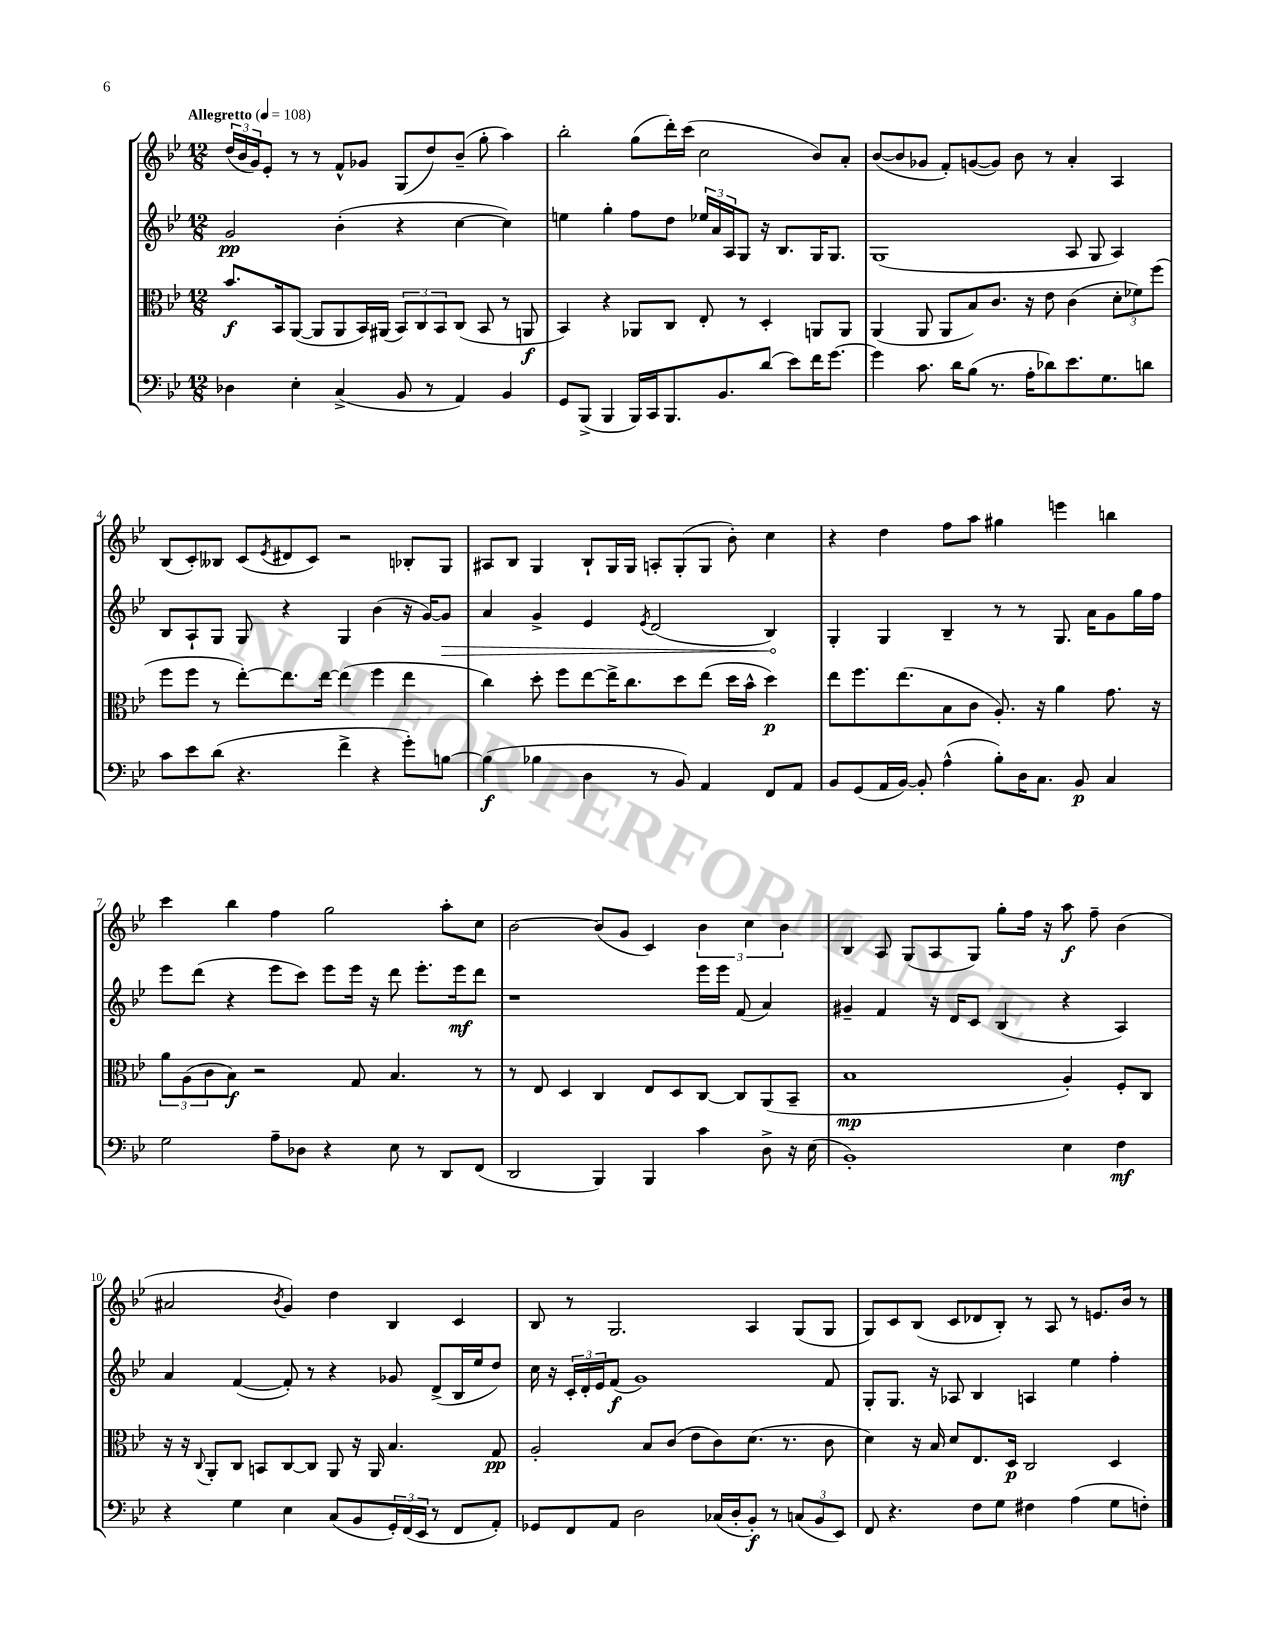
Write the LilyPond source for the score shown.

<<
\new StaffGroup <<
\new Staff = "s0" {
    \clef treble \key bes \major \numericTimeSignature \time 12/8 \tempo "Allegretto" 4 = 108
    \tuplet 3/2 { d''16( bes'16 g'16) } ees'8-. r8 r8 f'8-^ ges'8 g8( d''8) bes'8--( g''8-. a''4) |
    bes''2-. g''8( d'''16-.) c'''16( c''2 bes'8) a'8-. |
    bes'8~( bes'8 ges'8 f'8-.) g'8~( g'8) bes'8 r8 a'4-. a4 |
    bes8( c'8-.) beses8 c'8( \acciaccatura { ees'8 } dis'8 c'8) r2 bes8-. g8 |
    ais8 bes8 g4 bes8-! g16 g16 a8-. g8-.( g8 bes'8-.) c''4 |
    r4 d''4 f''8 a''8 gis''4 e'''4 b''4 |
    c'''4 bes''4 f''4 g''2 a''8-. c''8 |
    bes'2~ bes'8( g'8 c'4) \tuplet 3/2 { bes'4 c''4 bes'4 } |
    bes4 a8 g8( a8 g8) g''8-. f''16 r16 a''8\f f''8-- bes'4( |
    ais'2 \acciaccatura { bes'8 } g'4) d''4 bes4 c'4 |
    bes8 r8 g2. a4 g8( g8 |
    g8) c'8 bes8( c'8 des'8 bes8-.) r8 a8 r8 e'8. bes'16 r8 \bar "|." |
}
\new Staff = "s1" {
    \clef treble \key bes \major \numericTimeSignature \time 12/8
    g'2\pp bes'4-.( r4 c''4~ c''4) |
    e''4 g''4-. f''8 d''8 \tuplet 3/2 { ees''16 a'16 a16 } g8 r16 bes8. g16 g8. |
    g1( a8 g8 a4) |
    bes8 a8-! g8 g8 r4 g4 bes'4( r16 g'16~) \once \override Hairpin.circled-tip = ##t g'8\> |
    a'4 g'4-> ees'4 \acciaccatura { ees'8 } d'2( bes4\!) |
    g4-. g4 bes4-- r8 r8 g8. a'16 g'8 g''16 f''16 |
    ees'''8 d'''8( r4 ees'''8 c'''8) ees'''8 ees'''16 r16 d'''8 ees'''8.-. ees'''16\mf d'''8 |
    r1 ees'''16 ees'''16 f'8( a'4) |
    gis'4-- f'4 r16 d'16 c'8 bes4( r4 a4) |
    a'4 f'4~( f'8-.) r8 r4 ges'8 d'8->( bes16 ees''16 d''8) |
    c''16 r16 \tuplet 3/2 { c'16-. d'16-. ees'16 } f'8\f( g'1) f'8 |
    g8-. g8. r16 aes8 bes4 a4 ees''4 f''4-. \bar "|." |
}
\new Staff = "s2" {
    \clef alto \key bes \major \numericTimeSignature \time 12/8
    bes'8.\f bes,16 a,8~( a,8 a,8 bes,16) ais,16( \tuplet 3/2 { bes,8) c8 bes,8 } c8( bes,8 r8 a,8\f |
    bes,4) r4 aes,8 c8 ees8-. r8 d4-. a,8 a,8 |
    a,4( a,8 a,8 bes8) c'8. r16 ees'8 c'4( \tuplet 3/2 { d'8-. fes'8) f''8( } |
    f''8 f''8 r8 ees''8~-.) ees''8. ees''16~ ees''4( f''4 ees''4 |
    c''4) d''8-. f''8 ees''8~ ees''16-> c''8. d''8 ees''8( d''16 bes'16-^ d''4\p) |
    ees''8 f''8. ees''8.( bes8 c'8 a8.-.) r16 a'4 g'8. r16 |
    \tuplet 3/2 { a'8 a8( c'8 } bes8\f) r2 g8 bes4. r8 |
    r8 ees8 d4 c4 ees8 d8 c8~ c8 a,8( bes,8-- |
    bes1\mp a4-.) f8-. c8 |
    r16 r16 \appoggiatura { c8 } a,8-. c8 b,8 c8~ c8 a,8 r16 a,16 bes4. g8\pp |
    a2-. bes8 c'8( ees'8 c'8) d'8.( r8. c'8 |
    d'4) r16 bes16 d'8 ees8. d16\p c2 d4 \bar "|." |
}
\new Staff = "s3" {
    \clef bass \key bes \major \numericTimeSignature \time 12/8
    des4 ees4-. c4->( bes,8 r8 a,4) bes,4 |
    g,8 bes,,8->( bes,,4 bes,,16) c,16 bes,,8. bes,8. d'8( ees'8) f'16 g'8.~ |
    g'4 c'8. d'16 bes8( r8. a16-. des'8) ees'8. g8. d'8 |
    c'8 ees'8 d'8( r4. f'4-> r4 g'8-.) b8~ |
    b4\f( bes4 d4 r8 bes,8) a,4 f,8 a,8 |
    bes,8 g,8( a,16 bes,16~) bes,8-. a4-^( bes8-.) d16 c8. bes,8\p c4 |
    g2 a8-- des8 r4 ees8 r8 d,8 f,8( |
    d,2 bes,,4) bes,,4 c'4 d8-> r16 ees16( |
    bes,1-.) ees4 f4\mf |
    r4 g4 ees4 c8( bes,8 \tuplet 3/2 { g,16-.) f,16( ees,16 } r8 f,8 a,8-.) |
    ges,8 f,8 a,8 d2 ces16( d16-. bes,8-.\f) r8 \tuplet 3/2 { c8( bes,8 ees,8) } |
    f,8 r4. f8 g8 fis4 a4( g8 f8-.) \bar "|." |
}
>>
>>
